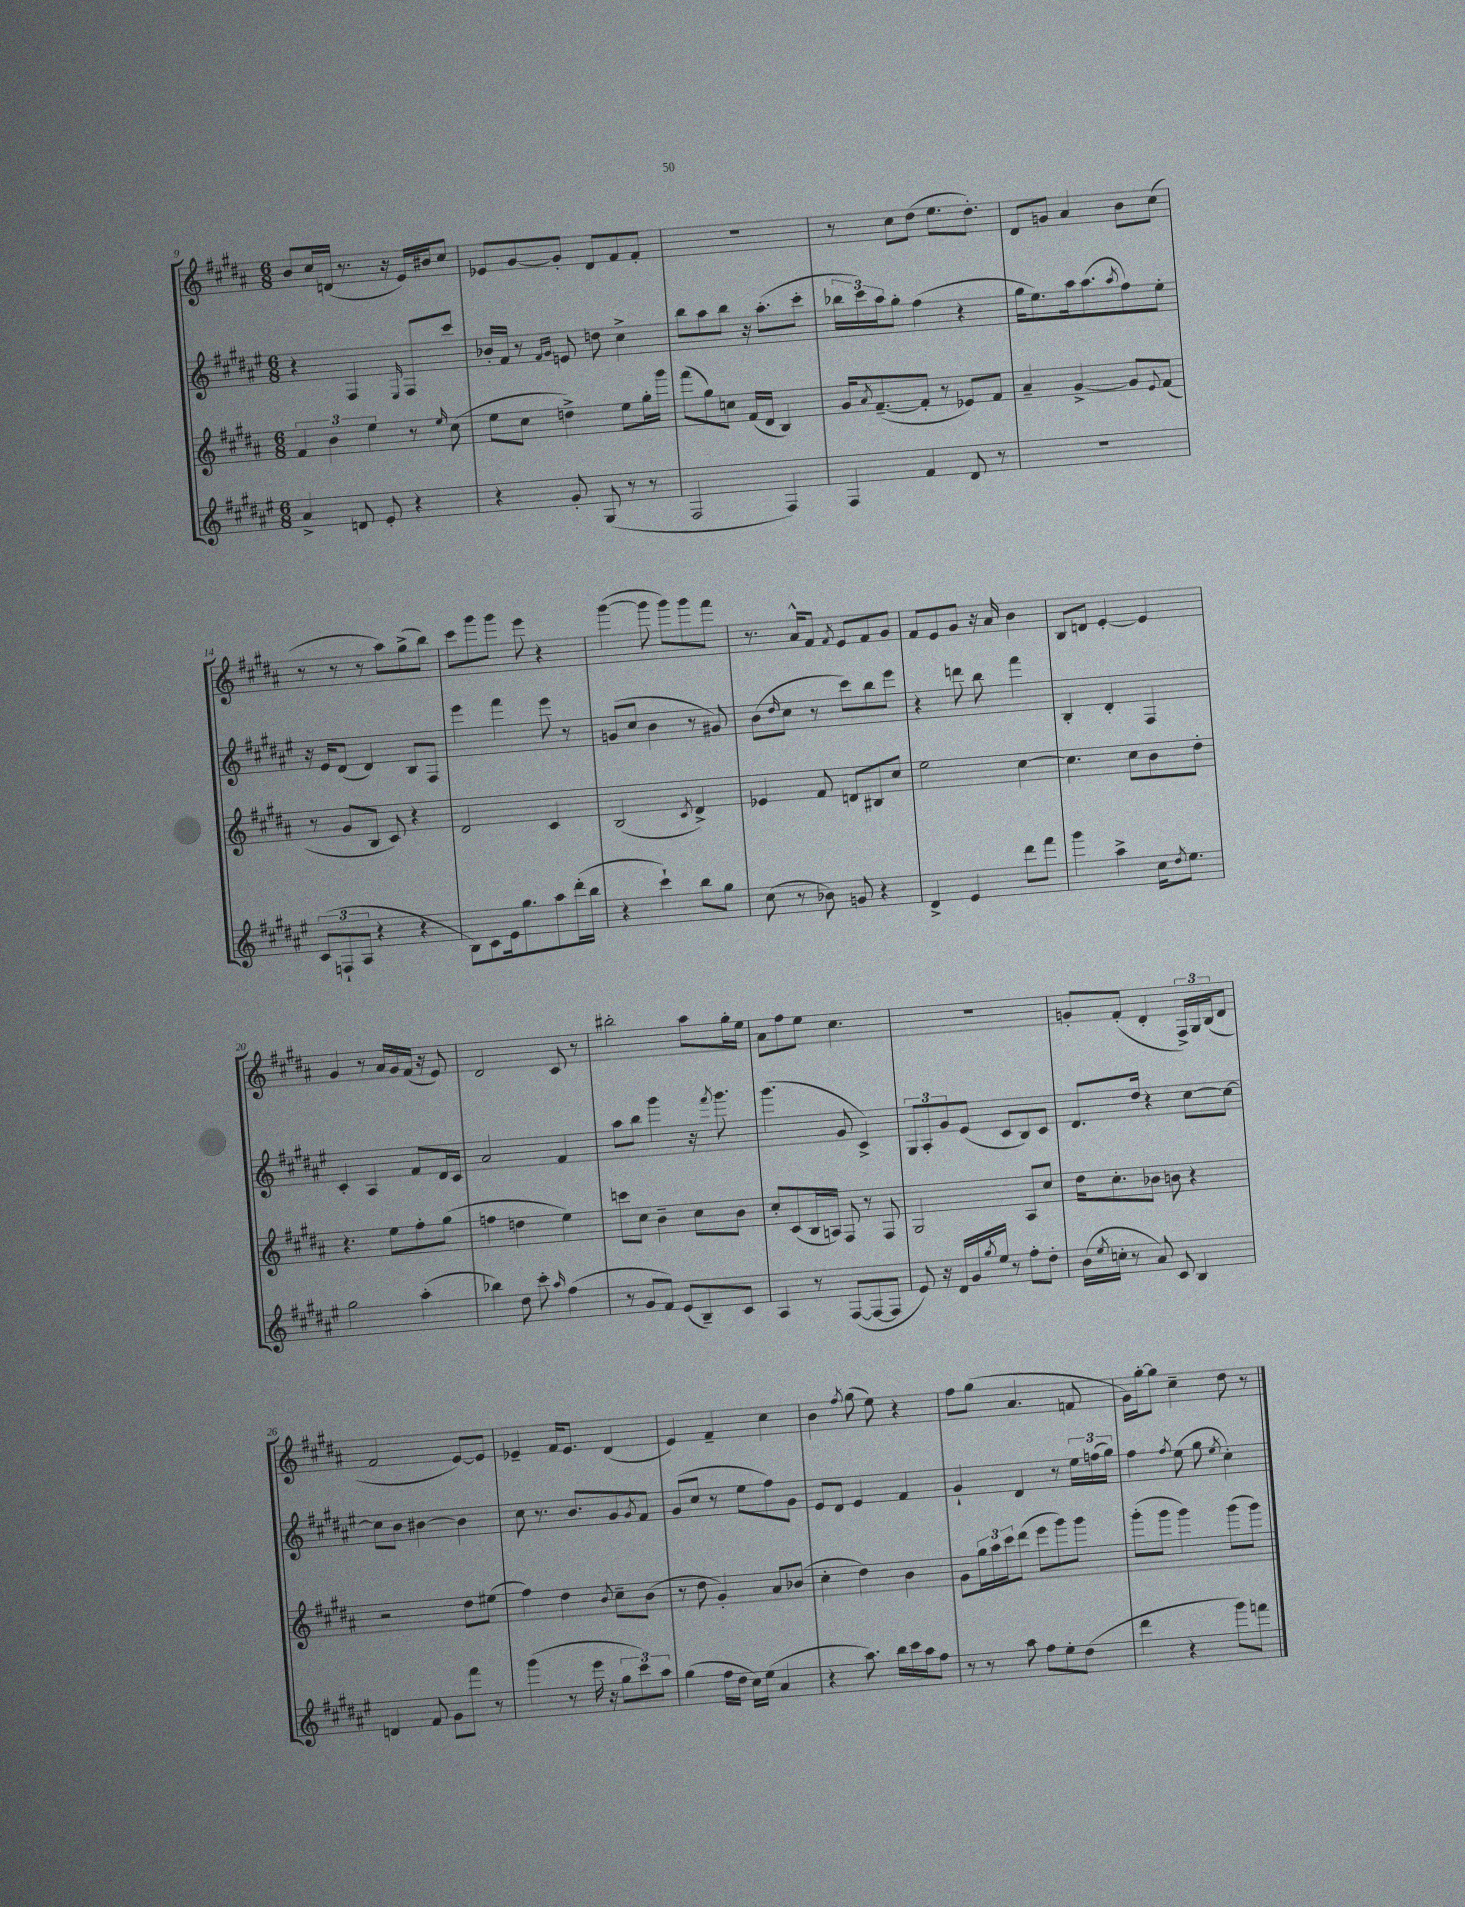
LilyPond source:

<<
\new StaffGroup <<
\new Staff = "s0" {
    \clef treble \key b \major \numericTimeSignature \time 6/8
    b'8 cis''16 d'16( r8. r16 e'16) bis'16 cis''8 |
    ees'8 gis'8~ gis'8-. dis'8 fis'8 fis'8-. |
    R2. |
    r8 cis''8 dis''8( e''8. dis''8.-.) |
    dis'8 g'8 ais'4 b'8 cis''8( |
    r8 r8 r8 ais''8) gis''8->( b''8) |
    cis'''8 gis'''8 gis'''8 e'''8 r4 |
    gis'''4~( gis'''8 gis'''8) gis'''8 fis'''8 |
    r8. ais'16-^ fis'8 \acciaccatura { fis'8 } e'8 fis'8 gis'8 |
    fis'8 e'8 gis'8 r16 ais'16 b'4 |
    b8 d'8 e'4~-. e'4 |
    gis'4 r8 ais'16 gis'16 fis'16( r16 e'8) |
    dis'2 cis'8 r8 |
    bis''2-. ais''8 gis''16-. e''16 |
    ais'8 fis''8 e''8 cis''4. |
    R2. |
    g'8-. fis'8-.( dis'4-. \tuplet 3/2 { fis16->) gis16 b16( } dis'8 |
    fis'2 e'8~) e'8 |
    ees'4-- fis'16 ees'8. dis'4( |
    e'4) fis'4-- cis''4 |
    b'4 \acciaccatura { fis''8 } gis''8( e''8) r4 |
    fis''8 gis''8( ais'4. f'8 |
    gis'16) gis''16~-. gis''8 cis''4-- dis''8 r8 \bar "|." |
}
\new Staff = "s1" {
    \clef treble \key fis \major \numericTimeSignature \time 6/8
    r4 fis4 \grace { eis16 } fis8 cis'''8 |
    bes'16-. fis'16 r8 \grace { fis'16 gis'16 } e'8 d''8 cis''4-> |
    b''8 ais''8 b''8 r16 ais''8.-.( cis'''8-. |
    \tuplet 3/2 { bes''16 cis'''16) ais''16 } gis''8-. fis''4( r4 |
    gis''16 eis''8.) ais''16 ais''8.( \acciaccatura { ais''8 } fis''8) eis''8-. |
    r16 eis'16 dis'8( dis'4) b8 fis8 |
    eis'''4 fis'''4 eis'''8 r8 |
    g'8( cis''8 b'4 r8 gis'8) |
    b'8( \grace { dis''16 } cis''8 r8 cis'''8) b''8 eis'''8 |
    r4 d'''8 b''8 fis'''4 |
    b4-. dis'4-. fis4 |
    cis'4-. ais4 fis'8 dis'16 cis'16 |
    ais'2 fis'4 |
    ais''8 b''8 gis'''4 r16 \acciaccatura { fis'''8 } gis'''8. |
    gis'''4.( gis'8 cis'4->) |
    \tuplet 3/2 { gis8 ais8-. gis'8 } eis'8( cis'8 b8) cis'8 |
    dis'8. dis''16 r4 cis''8~ cis''8~ |
    cis''8 b'8 bis'4~ bis'4 |
    cis''8 r8. b'8. gis'8 \acciaccatura { gis'8 } fis'8 |
    gis'8( cis''8 r8 eis''8 fis''8) gis'8 |
    eis'8 dis'8 eis'4 fis'4 |
    gis'4-! dis'4 r8 \tuplet 3/2 { eis''16 f''16( gis''16) } |
    fis''4 \acciaccatura { fis''8 } eis''8( gis''8 \acciaccatura { eis''8 } cis''4-.) \bar "|." |
}
\new Staff = "s2" {
    \clef treble \key b \major \numericTimeSignature \time 6/8
    \tuplet 3/2 { fis'4 b'4 e''4 } r8 \grace { e''16 } cis''8( |
    e''8 cis''8 d''4->) e''8 gis''16-. gis'''16 |
    fis'''8( gis''8) c''8 fis'16( dis'16 b4) |
    gis'16 \acciaccatura { ais'8 } fis'8.~--( fis'8-. r8 ees'8) fis'8 |
    ais'4-- gis'4~-> gis'8 \appoggiatura { e'8 } fis'8( |
    r8 gis'8 b8 cis'8) r4 |
    dis'2 cis'4 |
    b2( \acciaccatura { cis'8 } dis'4->) |
    ees'4 fis'8 d'8 bis8 cis''8 |
    e''2 cis''4~ |
    cis''4. cis''8 b'8 dis''8-. |
    r4. e''8 fis''8-. gis''8( |
    f''4 d''4 e''4) |
    c'''8 cis''8 b'4-- cis''8 b'8 |
    cis''8-. cis'8( b16 a16) fis8 r8 fis8 |
    gis2 ais8 cis''8 |
    dis''16 cis''8.-. bes'8 b'8 r4 |
    r2 dis''8 eis''8( |
    fis''4) dis''4 \acciaccatura { b'8 } cis''8-- b'8( |
    r8 dis''8 gis'4-.) ais'8 bes'8( |
    cis''4-. dis''4) b'4 |
    gis'8 \tuplet 3/2 { gis''16 ais''16 cis'''16 } dis'''8( e'''8 gis'''8) gis'''8 |
    gis'''8-.( gis'''8 gis'''4) gis'''8( gis'''8) \bar "|." |
}
\new Staff = "s3" {
    \clef treble \key fis \major \numericTimeSignature \time 6/8
    ais'4-> d'8 eis'8-. r4 |
    r4 gis'8-. gis8( r8 r8 |
    fis2 fis4) |
    fis4 fis'4 dis'8 r8 |
    R2. |
    \tuplet 3/2 { cis'8( f8-! ais8 } r4 r4 |
    b8) cis'8 eis'16 gis''8. ais''8 dis'''16-.( b''16 |
    r4 cis'''4-!) b''8 gis''8 |
    cis''8( r8 bes'8) g'8 r4 |
    dis'4-> eis'4 dis'''8 fis'''8 |
    gis'''4 ais''4-> cis''16 \acciaccatura { dis''8 } eis''8. |
    gis''2 ais''4-.( |
    bes''4) dis''8 cis'''8-. \grace { ais''16 } fis''4( |
    r8 gis'8 fis'8) eis'8( b8--) cis'8 |
    ais4 r8 fis8~( fis8~ fis8 |
    eis'8) r16 dis'16 gis'16 \acciaccatura { gis''8 } eis''16 r8 fis''8-. dis''8-. |
    b'16( \acciaccatura { eis''8 } c''16-. r8 ais'8) cis'8 b4 |
    d'4 fis'8 gis'8 fis'''8 r8 |
    gis'''4( r8 eis'''16 r16 \tuplet 3/2 { gis''8 cis'''8) ais''8 } |
    gis''4( fis''16 dis''16 cis''16) eis''16( ais'4 |
    r4 ais''8.) b''16 cis'''16 ais''16 fis''8 |
    r8 r8 ais''8 fis''8 eis''8-. dis''8( |
    dis'''4 r4 gis'''8) f'''8 \bar "|." |
}
>>
>>
\layout { \context { \Score currentBarNumber = #9 } }
